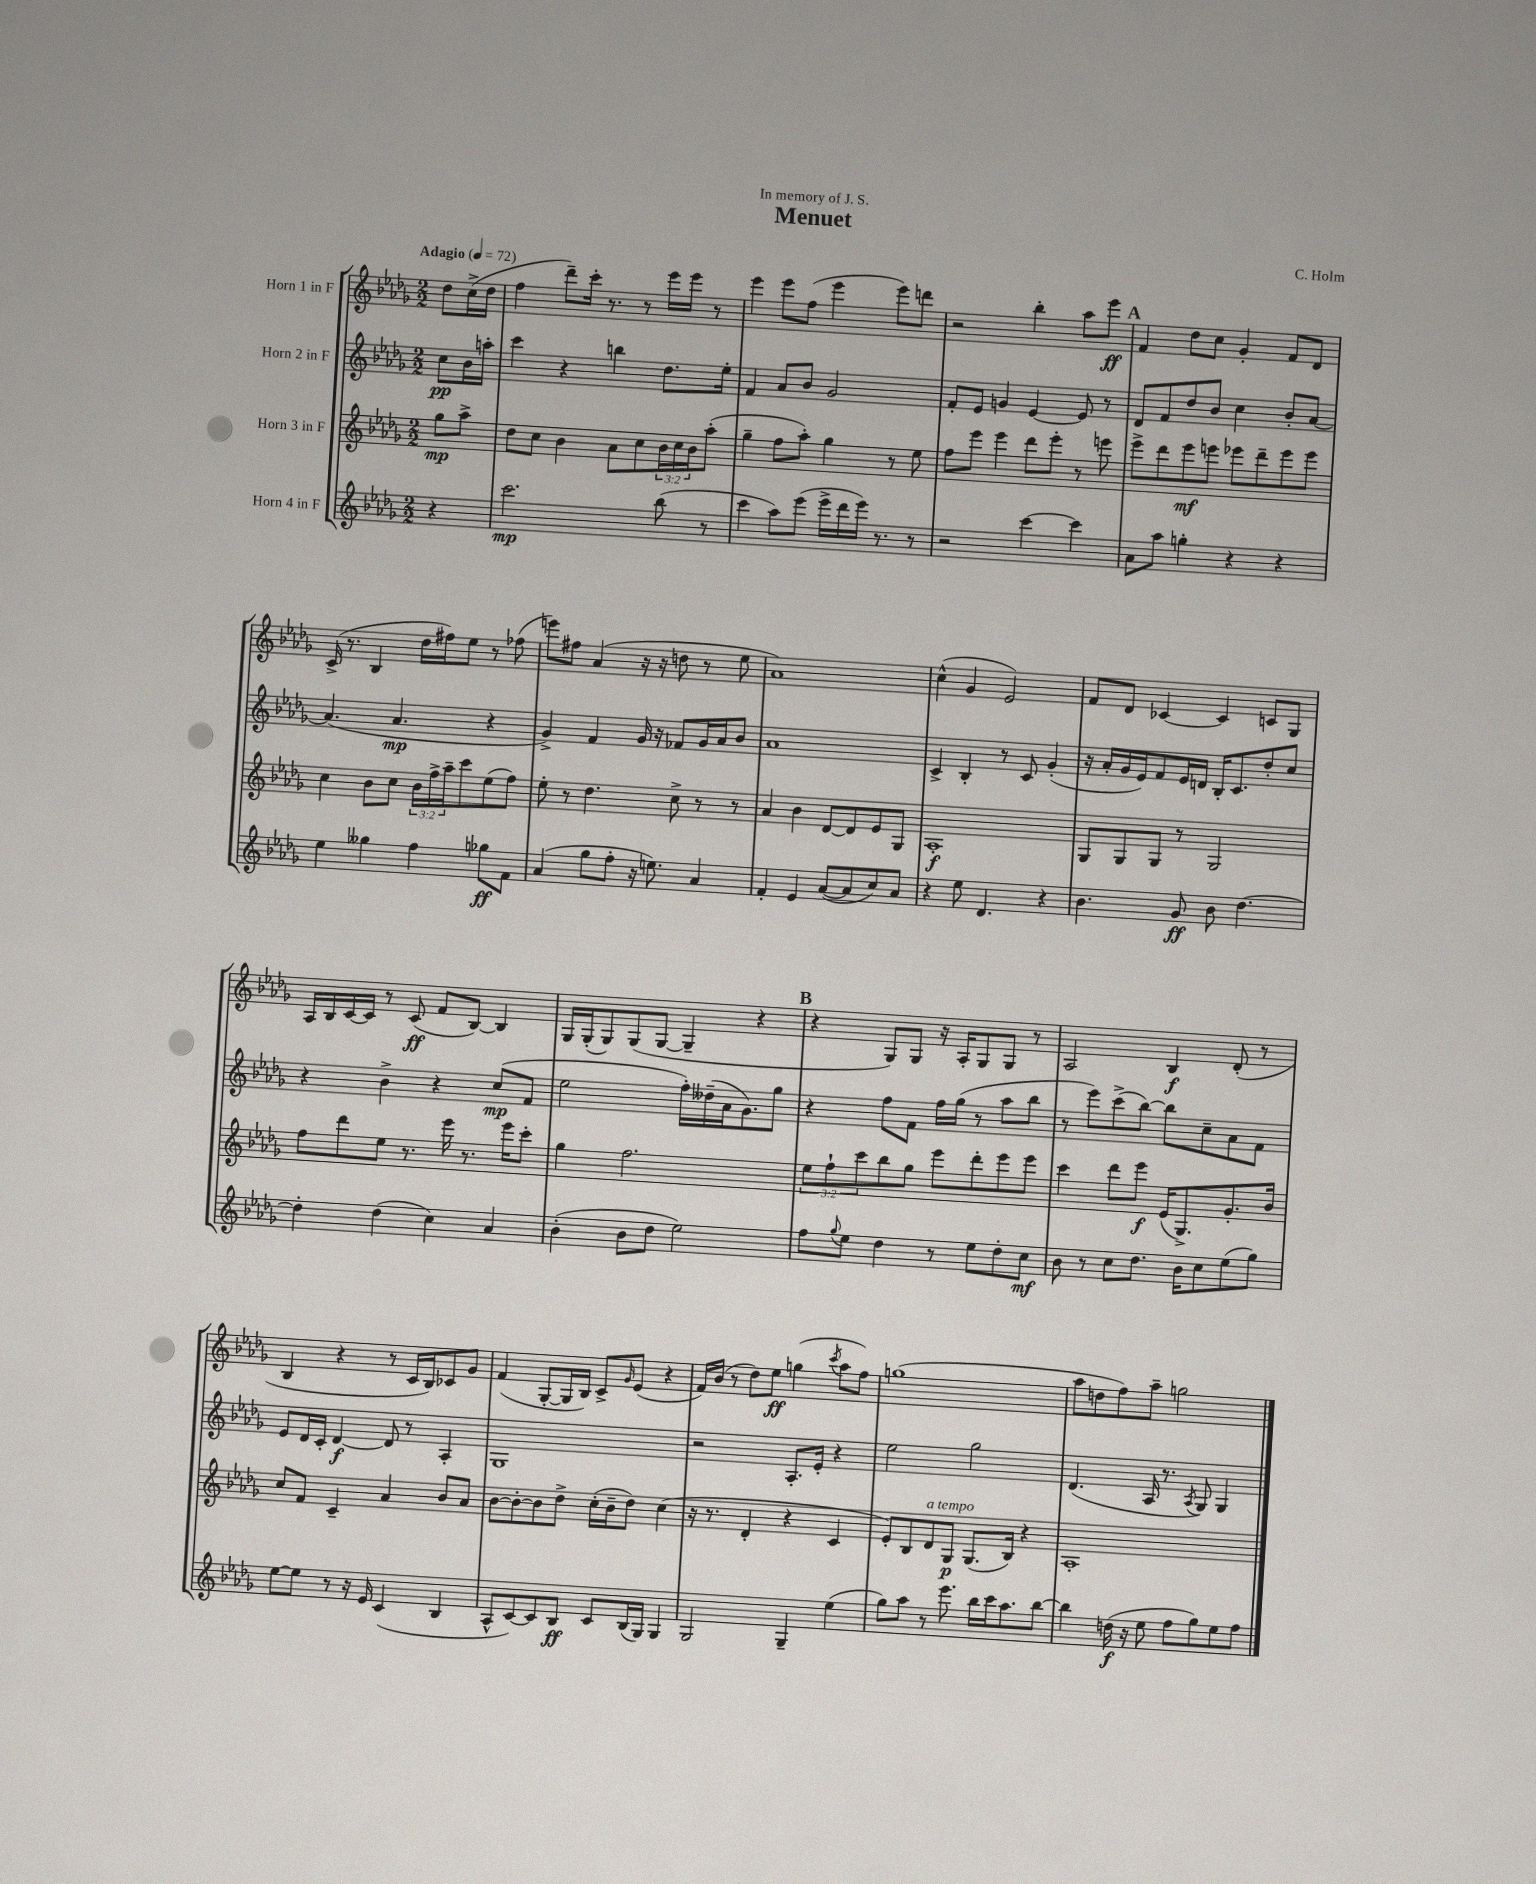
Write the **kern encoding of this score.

**kern	**kern	**kern	**kern
*staff4	*staff3	*staff2	*staff1
*clefG2	*clefG2	*clefG2	*clefG2
*k[b-e-a-d-g-]	*k[b-e-a-d-g-]	*k[b-e-a-d-g-]	*k[b-e-a-d-g-]
*M2/2	*M2/2	*M2/2	*M2/2
*MM72	*MM72	*MM72	*MM72
4r	8gg-	8cc	8dd-
.	8aa-^	16b-	(16cc^
.	.	16aa'	16dd-
=	=	=	=
2.ccc	8dd-	4ccc	4ff
.	8cc	.	.
.	4b-	4r	8ddd-~)
.	.	.	16ccc'
.	.	.	8.r
.	8a-	4bb	.
.	8cc	.	8r
(8bb-	24b-	8.dd-	16eee-
.	24cc	.	.
.	.	.	16eee-
.	24b-	.	.
8r	(8aa-'	.	8r
.	.	16ee-'	.
=	=	=	=
4ccc	4gg-~	4f	4eee-
8aa-)	8ff	8a-	8eee-
(8eee-	8aa-')	8b-	(8ff
16eee-^	4gg-	2g-	4eee-
16ddd-	.	.	.
16eee-)	.	.	.
8.r	.	.	.
.	8r	.	8eee-)
8r	8ee-	.	8ddd
=	=	=	=
2r	8ff	8f'	2r
.	8eee-	8e-	.
.	4eee-	4g	.
[4ccc	8ddd-	[4e-	4bb-'
.	8eee-'	.	.
4ccc]	8r	8e-]	8aa-
.	8eee	8r	8eee-
=	=	=	=
8a-	8eee-^	8d-	4f
8aa-	8ddd-	8f	.
4gg'	8eee-	8dd-	8dd-
.	8eee	8b-	8cc
4r	8eee-	4cc	4g-'
.	8ddd-~	.	.
4r	8eee-	8b-'	8f
.	8eee-	[8a-	8d-
=	=	=	=
4ee-	4cc	(4.a-]	(16c^
.	.	.	8.r
4gg--	8b-	.	4B-
.	8cc	4.a-	.
4ff	24b-	.	16dd-
.	24ff^	.	.
.	.	.	16ff#)
.	24aa-~	.	.
.	8ccc	.	8ee-
8gg-	(8ee-	4r	8r
8f	8ff)	.	(8ff-
=	=	=	=
(4a-	8ee-'	4g-^)	8eee)
.	8r	.	8ff#
8gg-	4.dd-	4f	(4a-
8ff'	.	.	.
16r	.	16g-	16r
8.ee)	.	16r	16r
.	8cc^	8f-	8dd
4a-	8r	16g-	8r
.	.	16a-	.
.	8r	8b-	8ee-
=	=	=	=
4f'	4a-	1a-	1a-)
4e-	4b-	.	.
([8a-	[8d-	.	.
8a-]	8d-]	.	.
8cc)	8e-	.	.
8a-	8G-	.	.
=	=	=	=
4r	1A-'	4c^	(4cc^^
8ee-	.	4B-'	4g-
4.d-	.	.	.
.	.	8r	2e-)
.	.	8c	.
4r	.	(4g-'	.
=	=	=	=
4.b-	8G-	16r	8f
.	.	16a-'	.
.	8G-	16g-	8d-
.	.	16e-)	.
.	8G-	8f	[4c-
8g-	8r	16e-	.
.	.	16d	.
8b-	2G-	16B-'	4c-]
.	.	8.c	.
[4.dd-	.	.	.
.	.	8dd-'	8c
.	.	8cc	8G-
=	=	=	=
4dd-']	8ff	4r	16A-
.	.	.	16B-
.	8ddd-	.	[16c
.	.	.	16c]
(4dd-	8ee-	4b-^	8r
.	8.r	.	(8c
4cc)	.	4r	8f
.	16eee-	.	.
.	8.r	.	[8B-)
4a-	.	(8cc	4B-]
.	16eee-	.	.
.	8ccc'	8f	.
=	=	=	=
(4b-'	4gg-	2ee-	16G-
.	.	.	(16G-'
.	.	.	8G-)
8b-	2.ff	.	(8G-
8dd-	.	.	[8G-
2ee-)	.	16ff')	4G-~]
.	.	(16dd--~	.
.	.	16a-	.
.	.	8.g-)	.
.	.	.	4r
.	.	8gg-	.
=	=	=	=
8ff	12ee-	4r	4r
.	12ff`	.	.
8qqgg-	.	.	.
8ee-	.	.	.
.	12ccc	.	.
4dd-	8bb-	8ff	8G-)
.	8gg-	8f	8G-
8r	8eee-	16ff	16r
.	.	(16gg-	16A-'
8ee-	8ddd-'	8r	8G-
8dd-'	8eee-	8aa-	8G-
8cc	8eee-	8bb-	8r
=	=	=	=
8b-	4ccc	8r	2A-
8r	.	8eee-)	.
8cc	8ddd-	(8ccc^	.
8.dd-	8eee-	[8bb-)	.
.	(16e-	8bb-]	4B-
16b-	8.G-^)	.	.
8cc	.	8cc~	.
(8ee-	8.g-'	8a-	(8d-'
8gg-)	.	8f	8r
.	16b-	.	.
=	=	=	=
[8ee-	8cc	8e-	4B-
8ee-]	8f	16d-	.
.	.	16c'	.
8r	4c~	[4d-	4r
16r	.	.	.
16e-	.	.	.
(4c	4a-	8d-]	8r
.	.	8r	16c
.	.	.	16B-)
4B-	8b-	4A-'	8c-
.	8a-	.	8g-
=	=	=	=
8A-^^	[8b-	1G-	(4f
[8c)	8b-'_	.	.
8c]	8b-]	.	[8G-'
8B-	8dd-^	.	16G-]
.	.	.	16B-)
8c	(16cc'	.	8c^
.	16b-~	.	.
.	.	.	16qqg-
(16B-	8dd-)	.	(8e-
16G-)	.	.	.
4G-	(4cc	.	4r
=	=	=	=
2G-	16r	2r	16f)
.	8.r	.	(16b-
.	.	.	8r
.	4d-'	.	8dd-)
.	.	.	8ee-
4G-~	4r	8.A-'	(4gg
.	.	16e-'	.
.	.	.	8qccc
(4ee-	4c	4r	8aa-
.	.	.	8ff)
=	=	=	=
8gg-)	8e-')	2ee-	(1gg
8aa-	8B-	.	.
8r	8d-	.	.
8.eee-	8G-	.	.
.	(8.G-	2gg-	.
16bb-	.	.	.
16ccc	.	.	.
8.aa-	16B-)	.	.
.	4r	.	.
[8bb-	.	.	.
=	=	=	=
4bb-]	1A-'	(4.d-	8aa-
.	.	.	8dd
(16dd	.	.	8ff)
16r	.	.	.
8ee-	.	16A-	8aa-~
.	.	8.r	.
8ff	.	.	2gg
.	.	8qA-	.
8gg-)	.	8G-)	.
8ee-	.	4G-	.
8ff	.	.	.
==	==	==	==
*-	*-	*-	*-
